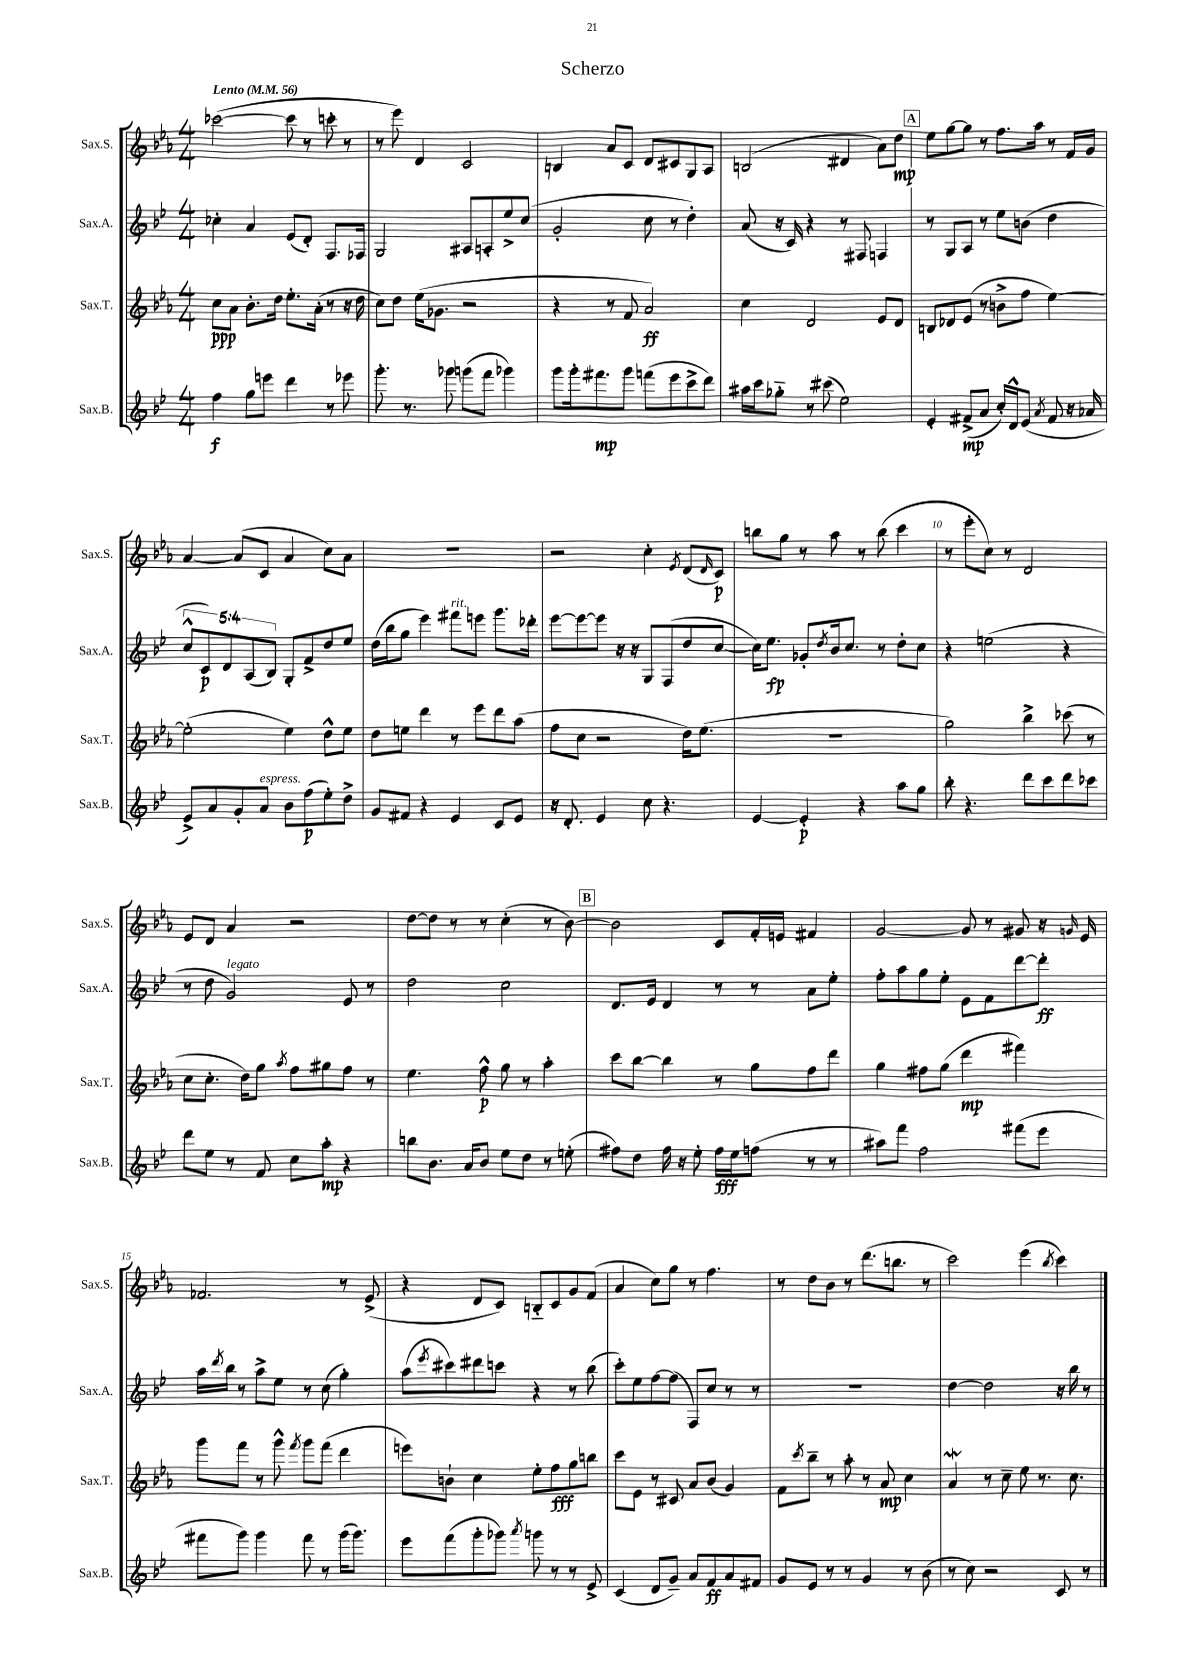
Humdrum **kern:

**kern	**kern	**kern	**kern
*staff4	*staff3	*staff2	*staff1
*clefG2	*clefG2	*clefG2	*clefG2
*k[b-e-]	*k[b-e-a-]	*k[b-e-]	*k[b-e-a-]
*M4/4	*M4/4	*M4/4	*M4/4
*MM56	*MM56	*MM56	*MM56
4ff	8cc	4cc-'	([2ccc-
.	8a-	.	.
8gg	8.b-'	4a	.
8eee	.	.	.
.	16dd	.	.
4ddd	8.ee-'	(8e-	8ccc-]
.	.	8d')	8r
.	(16a-'	.	.
8r	8r	8.F	8ccc'
8eee-	16r	.	8r
.	16dd	16F-	.
=	=	=	=
8.ggg'	8cc)	2G	8r
.	8dd	.	8eee-)
8.r	.	.	.
.	(16ee-	.	4d
.	8.g-	.	.
8ggg-	.	.	.
(8ggg	2r	8A#	2c
8fff	.	8A'	.
4ggg-)	.	8ee-^	.
.	.	(8cc	.
=	=	=	=
8ggg	4r	2g'	4B
16ggg'	.	.	.
8.fff#	.	.	.
.	8r	.	8a-
8ggg	8f	.	8c
(8fff	2a-)	8cc	8d
8eee-	.	8r	8c#
8ccc^	.	4dd')	8G
8ddd)	.	.	8A-
=	=	=	=
16aa#	4cc	(8a	(2B
16ccc	.	.	.
8gg-'~	.	16r	.
.	.	16c)	.
8r	2d	4r	.
(8ccc#	.	.	.
2ee-)	.	8r	4d#
.	.	8F#	.
.	8e-	4F	8a-)
.	8d	.	8dd
=	=	=	=
4e-'	8B	8r	8ee-
.	8d-	8G	[8gg
(8f#^	(8e-	8A	8gg]
8a	8r	8r	8r
16cc')	8b^	8ee-	8.ff
16d^^	.	.	.
(8e-	8ff	(8b	.
.	.	.	16aa-
8qa	.	.	.
8f#	[4ee-)	4dd	8r
16r	.	.	16f
16a-	.	.	16g
=	=	=	=
8e-^)	(2ee-']	10cc^^	[4a-
.	.	10c)	.
8a	.	.	.
.	.	10d	.
8g'	.	.	(8a-]
.	.	(10A	.
8a	.	.	8c
.	.	10B-)	.
8b-	4ee-)	8G'	4a-
(8ff	.	8f^	.
8ee-')	8dd^^	8dd	8cc)
8dd^	8ee-	8ee-	8a-
=	=	=	=
8g	8dd	(16dd	1r
.	.	16bb-	.
8f#	8ee	8gg	.
4r	4ddd	4eee-)	.
4e-	8r	8fff#	.
.	8eee-	8eee	.
8c	8ddd	8.ggg	.
8e-	(8aa-	.	.
.	.	16ddd-'	.
=	=	=	=
16r	8ff	[8eee-	2r
8.d'	.	.	.
.	8cc	8eee-_	.
4e-	2r	8eee-]	.
.	.	16r	.
.	.	16r	.
8cc	.	8G	4cc'
4.r	.	(8F	.
.	.	.	8qe-
.	16dd)	8dd	(8d
.	(8.ee-	.	.
.	.	.	16qqd
.	.	[8cc	8c)
=	=	=	=
[4e-	1r	16cc])	8bb
.	.	8.ee-	.
.	.	.	8gg
4e-']	.	8g-'	8r
.	.	8qdd	.
.	.	16b-	8aa-
.	.	8.cc	.
4r	.	.	8r
.	.	8r	(8bb
8aa	.	8dd'	4ccc
8gg	.	8cc	.
=	=	=	=
8bb-'	2gg)	4r	8r
4.r	.	.	8eee-'
.	.	(2ee	8cc)
.	.	.	8r
8ddd	4bb-^	.	2d
8ccc	.	.	.
8ddd	(8ccc-	4r	.
8ccc-	8r	.	.
=	=	=	=
8ddd	8cc	8r	8e-
8ee-	8.cc'	8dd	8d
8r	.	2g)	4a-
.	16dd)	.	.
8f	8gg	.	.
.	8qaa-	.	.
8cc	8ff	.	2r
8aa'	8gg#	.	.
4r	8ff	8e-	.
.	8r	8r	.
=	=	=	=
8bb	4.ee-	2dd	[8dd
8.b-	.	.	8dd]
.	.	.	8r
16a	.	.	.
8b-	8ff^^	.	8r
8ee-	8gg	2cc	(4cc'
8dd	8r	.	.
8r	4aa-'	.	8r
(8ee'	.	.	[8b-)
=	=	=	=
8ff#)	8ccc	8.d	2b-]
8dd	[8bb-	.	.
.	.	16e-	.
16ff#	4bb-]	4d	.
16r	.	.	.
8ee-'	.	.	.
16ff#	8r	8r	8c
16ee-	.	.	.
(8ff	8gg	8r	16f'
.	.	.	16e
8r	8ff	8a	4f#
8r	8ddd	8ee-'	.
=	=	=	=
8aa#)	4gg	8ff'	[2g
8fff	.	8aa	.
2ff	8ff#	8gg	.
.	(8gg	8ee-'	.
.	4ddd	8e-	8g]
.	.	8f	8r
(8fff#	4fff#)	[8ddd	8g#
8eee-	.	8ddd']	16r
.	.	.	16qqg
.	.	.	16e-
=	=	=	=
8fff#	8ggg	16aa	2.f-
.	.	8qddd	.
.	.	16bb-	.
8ggg)	8fff	8r	.
4ggg	8r	8aa^	.
.	8ggg^^	8ee-	.
.	8qfff	.	.
8fff#	8ggg	8r	.
8r	(8fff	(8cc	.
(16ggg	4ddd	4gg')	8r
8.ggg)	.	.	.
.	.	.	(8e-^
=	=	=	=
8eee-	8eee)	(8aa	4r
.	.	8qeee-	.
(8fff	8b`	8ccc#)	.
8ggg'	4cc	8ddd#	8d
8ggg-)	.	8ccc	8c)
8qaaa	.	.	.
8ggg	8ee-'	4r	8B'~
8r	8ff	.	8c
8r	8gg	8r	8g
8e-^	8bb	(8bb-	(8f
=	=	=	=
(4c	8ccc	8ccc')	4a-
.	8e-	8ee-	.
8d	8r	[8ff	8cc)
8g~)	8c#	(8ff]	8gg
8a	8a-	8F)	8r
8f	(8b-	8cc	4.ff
8a	4g)	8r	.
8f#	.	8r	.
=	=	=	=
8g	8f	1r	8r
.	8qccc	.	.
8e-	8bb-~	.	8dd
8r	8r	.	8b-
8r	8aa-'	.	8r
4g	8r	.	(8.ddd
.	8a-	.	.
.	.	.	8.bb
8r	4cc	.	.
(8b-	.	.	8r
=	=	=	=
8r	4a-	[4dd	2ccc)
8cc)	.	.	.
2r	8r	2dd]	.
.	8cc~	.	.
.	8ee-	.	(4eee-
.	8.r	.	.
.	.	.	8qbb-
8c	.	16r	4ccc)
.	8.cc	16bb-	.
8r	.	8r	.
==	==	==	==
*-	*-	*-	*-
